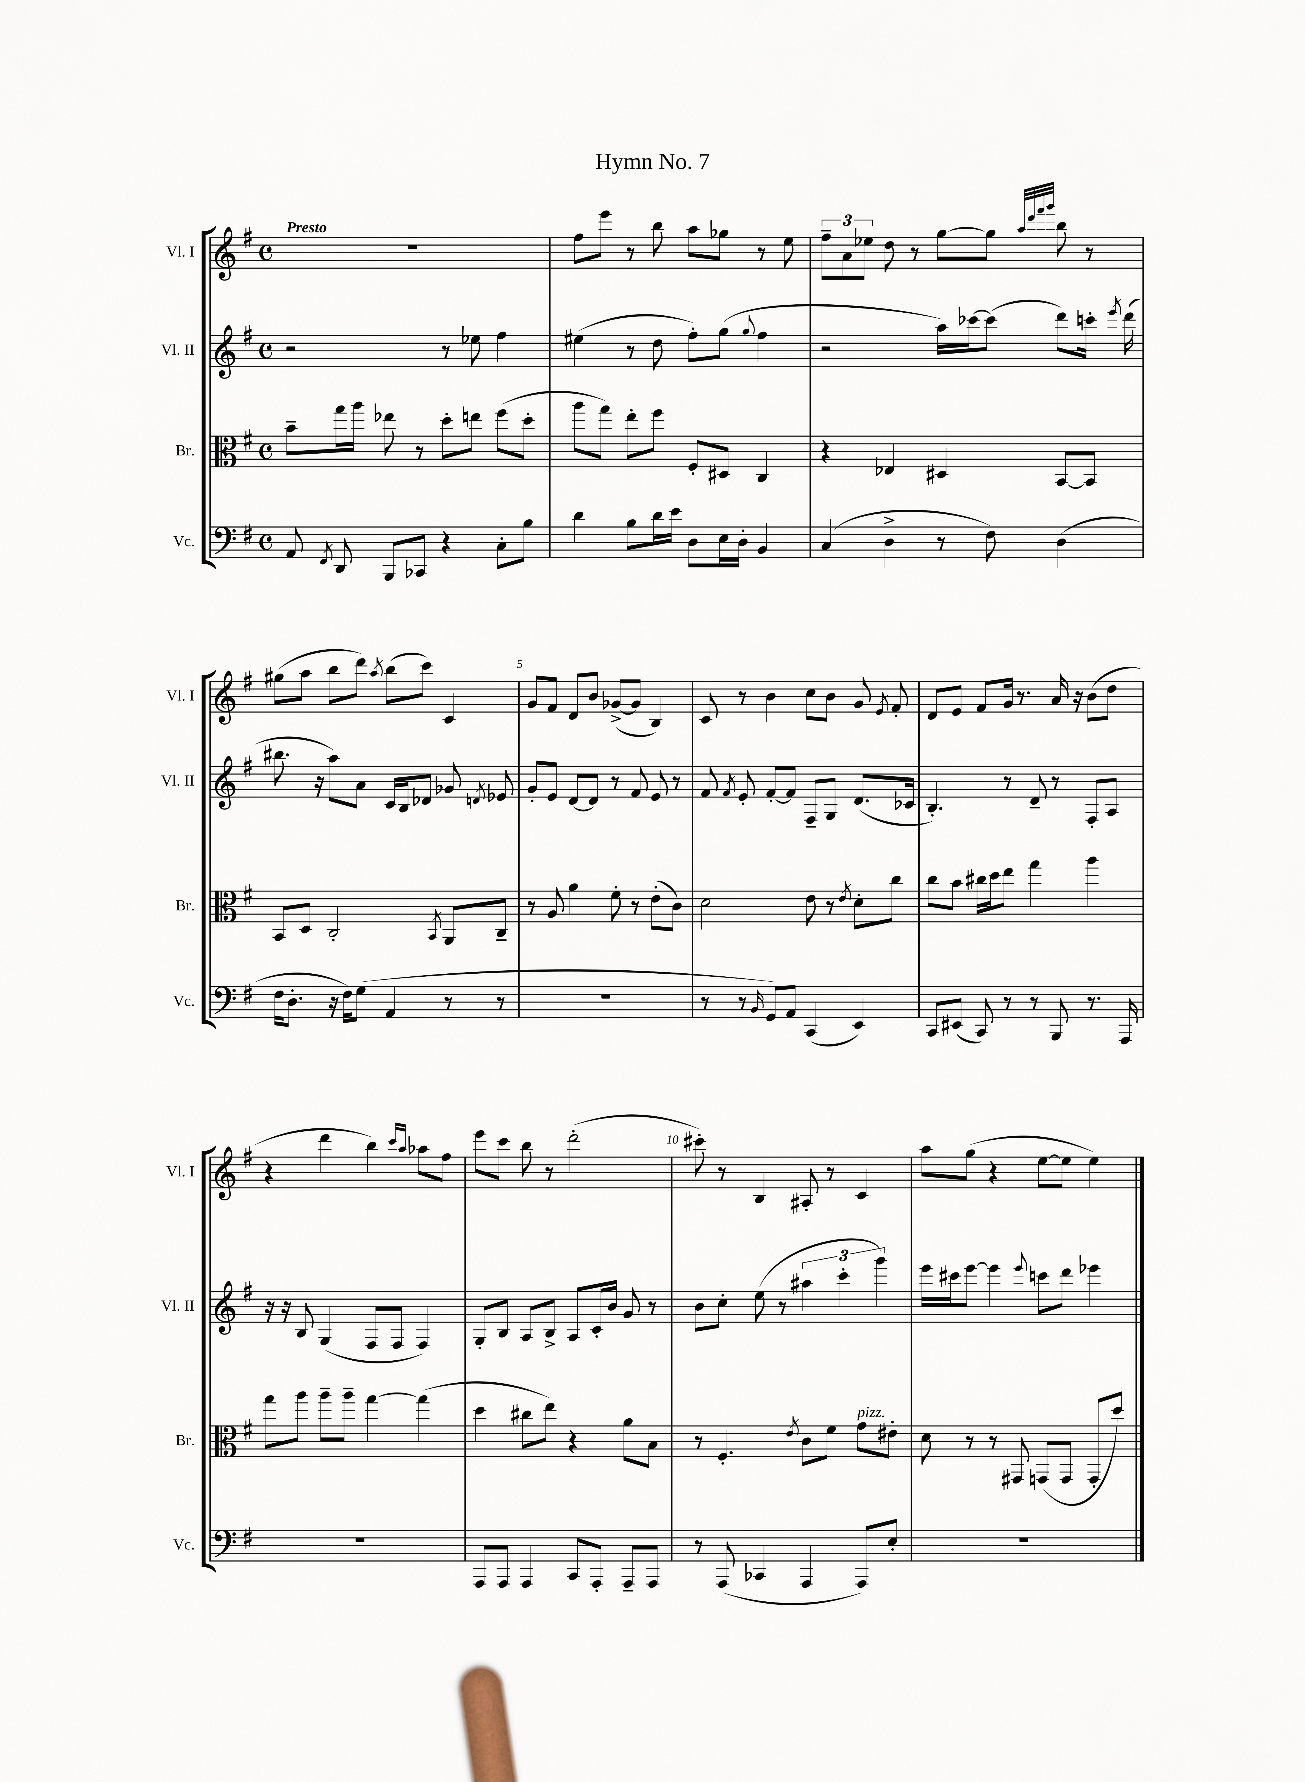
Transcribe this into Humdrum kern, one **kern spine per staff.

**kern	**kern	**kern	**kern
*staff4	*staff3	*staff2	*staff1
*clefF4	*clefC3	*clefG2	*clefG2
*k[f#]	*k[f#]	*k[f#]	*k[f#]
*M4/4	*M4/4	*M4/4	*M4/4
*met(c)	*met(c)	*met(c)	*met(c)
8AA/	8b~\L	2r	1r
8qFF#/	.	.	.
8DD/	16gg\L	.	.
.	16aa\JJ	.	.
8BBB/L	8ee-\	.	.
8CC-/J	8r	.	.
4r	8dd'\L	8r	.
.	8ee\J	8ee-\	.
8C'\L	(8ff#\L	4ff#\	.
8B\J	8dd'\J	.	.
=	=	=	=
4d\	8aa\L	(4ee#\	8ff#\L
.	8gg\J)	.	8eee\J
8B\L	8ee'\L	8r	8r
16d\L	8ff#\J	8dd\	8bb\
16e\JJ	.	.	.
8D\L	8F#'/L	8ff#'\L)	8aa\L
16E\L	8D#/J	(8gg\J	8gg-\J
16D'\JJ	.	.	.
.	.	8qqgg/	.
4BB/	4C/	4ff#\	8r
.	.	.	8ee\
=	=	=	=
(4C/	4r	2r	12ff#~\L
.	.	.	12a\
.	.	.	12ee-\J
4D^\	4E-/	.	8dd\
.	.	.	8r
8r	4D#/	16aa\LL)	[8gg\L
.	.	[16ccc-\J	.
8F#\)	.	(8ccc-\]J	8gg\]J
.	.	.	32qqaa/LLL
.	.	.	32qqddd/
.	.	.	32qqfff#/
.	.	.	32qqggg/JJJ
(4D\	[8BB/L	8ddd\L)	8bb\
.	8BB/]J	16ccc'\Jk	8r
.	.	8qeee/	.
.	.	(16ddd\	.
=	=	=	=
16F#\LK	8BB/L	8.bb#\	(8gg#\L
8.D'\J	.	.	.
.	8D/J	.	8aa\J
.	.	16r	.
16r	2C'/	8aa\L)	8bb\L
16F#\LK)	.	.	.
(8G\J	.	8a\J	8ddd\J)
.	.	.	8qaa/
4AA/	.	16c/LL	(8bb\L
.	.	16B/J	.
.	.	8d-/J	8ccc\J)
.	8qBB/	.	.
8r	8AA/L	8g-/	4c/
.	.	8qd/	.
8r	8C~/J	8e-/	.
=	=	=	=
1r	8r	8g'/L	8g/L
.	8A/	8e/J	8f#/J
.	4a\	[8d/L	8d/L
.	.	8d/]J	8b/J
.	8f#'\	8r	([8g-^/L
.	8r	8f#/	8g-/]J
.	(8e'\L	8e/	4B/)
.	8c\J)	8r	.
=	=	=	=
8r	2d\	8f#/	8c/
.	.	8qf#/	.
8r	.	8e'/	8r
16qqBB/	.	.	.
8GG/L)	.	[8f#'/L	4b\
8AA/J	.	8f#/]J	.
(4CC/	8e\	8F#~/L	8cc\L
.	8r	8G/J	8b\J
.	8qe/	.	.
4EE/)	8d'\L	(8.d/L	8g/
.	.	.	8qe/
.	8cc\J	.	8f#'/
.	.	16c-/Jk	.
=	=	=	=
8CC/L	8cc\L	4.B'/)	8d/L
(8EE#/J	8b\J	.	8e/J
8CC/)	16cc#\LL	.	8f#/L
.	16dd\J	.	.
8r	8ee\J	8r	16g/Jk
.	.	.	8.r
8r	4gg\	8d~/	.
8BBB/	.	8r	16a/
.	.	.	16r
8.r	4aa\	8F#'/L	(8b\L
.	.	8A/J	8dd\J
16AAA/	.	.	.
=	=	=	=
1r	8gg\L	16r	4r
.	.	16r	.
.	8aa\J	8B/	.
.	8aa~\L	(4G/	4ddd\
.	8aa~\J	.	.
.	[4gg\	8F#/L	4bb\)
.	.	8F#/J	.
.	.	.	16qqccc/LL
.	.	.	16qqaa/JJ
.	(4gg\]	4F#/)	8aa-\L
.	.	.	8ff#\J
=	=	=	=
8AAA/L	4dd\	8G'/L	8eee\L
8AAA/J	.	8B/J	8ccc\J
4AAA/	8cc#\L	8A/L	8bb\
.	8ee\J)	8B^/J	8r
8CC/L	4r	8A/L	(2ddd'\
8AAA'/J	.	16c'/L	.
.	.	16b/JJ	.
8AAA~/L	8a\L	8g/	.
8AAA/J	8B\J	8r	.
=	=	=	=
8r	8r	8b\L	8ccc#'\)
(8AAA/	4.F#'/	8cc'\J	8r
4CC-/	.	(8ee\	4B/
.	.	8r	.
.	8qe/	.	.
4AAA/	8c\L	6aa#\	8A#'/
.	8f#\J	.	8r
.	.	6ccc'\	.
8AAA/L)	8g\L	.	4c/
.	.	6ggg\)	.
8E'/J	8e#'\J	.	.
=	=	=	=
1r	8d\	16eee\LL	8aa\L
.	.	16ccc#\J	.
.	8r	[8eee\J	(8gg\J
.	8r	4eee\]	4r
.	8GG#/	.	.
.	.	8qqeee/	.
.	(8GG/L	8ccc\L	[8ee\L
.	8GG/J	8ddd\J	8ee\]J
.	8GG'/L	4eee-\	4ee\)
.	8dd/J)	.	.
==	==	==	==
*-	*-	*-	*-
